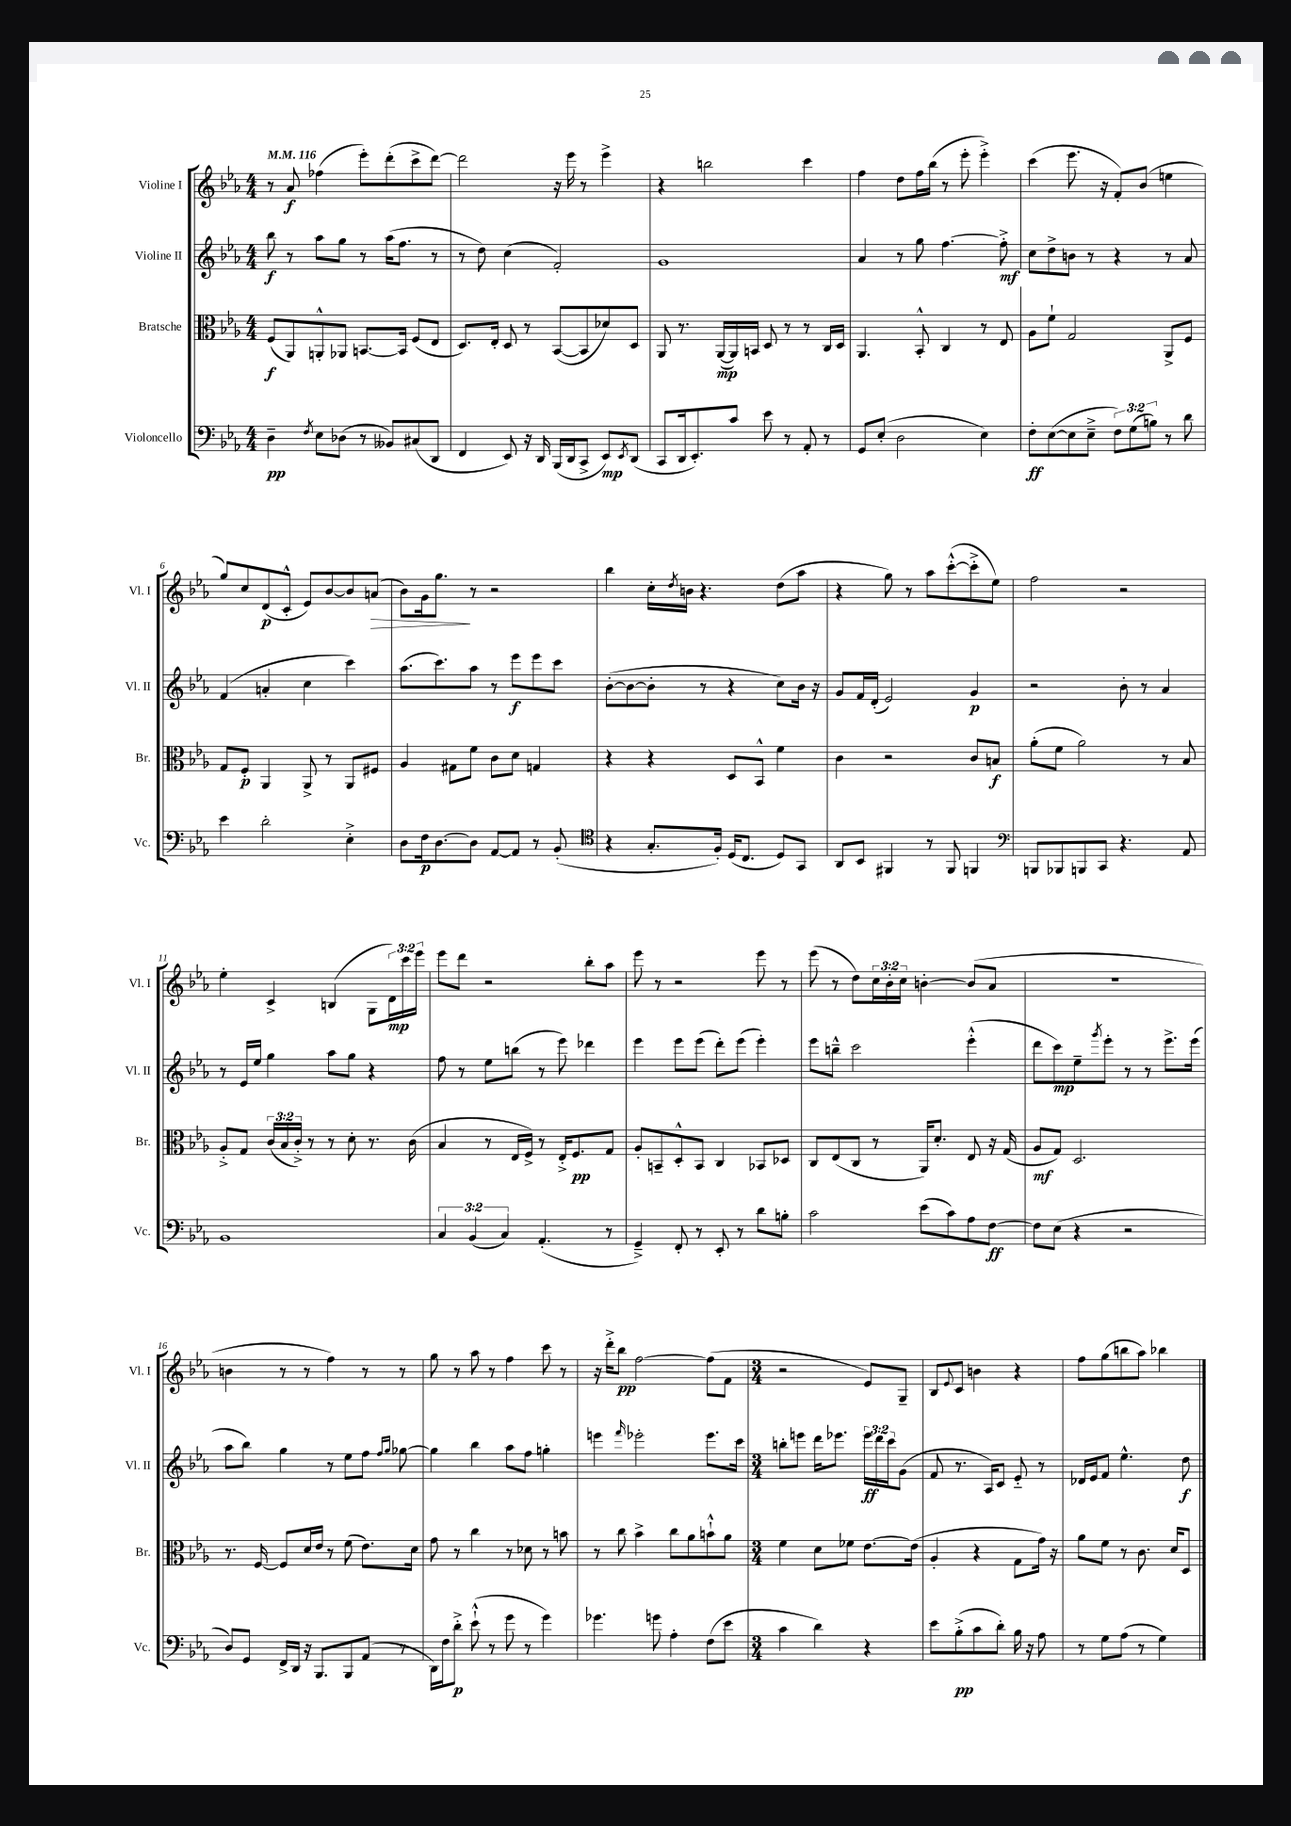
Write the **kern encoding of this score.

**kern	**kern	**kern	**kern
*staff4	*staff3	*staff2	*staff1
*clefF4	*clefC3	*clefG2	*clefG2
*k[b-e-a-]	*k[b-e-a-]	*k[b-e-a-]	*k[b-e-a-]
*M4/4	*M4/4	*M4/4	*M4/4
*MM116	*MM116	*MM116	*MM116
4D~\	(8F/L	8bb-\	8r
.	8AA-/)	8r	8a-/
8qF/	.	.	.
8E-\L	8AA'^^/	8aa-\L	(4ff-\
(8D-\J	8AA-/J	8gg\J	.
8r	[8.BB/L	8r	8eee-'\L)
8BB--/L)	.	(16aa-\LK	(8ddd'\
.	16BB/]Jk	8.ff\J	.
(8C#/	(8F/L	.	8ccc^\
8DD/J	8E-/J	8r	[8ddd\J)
=	=	=	=
4FF/	8.D/L)	8r	2ddd\]
.	.	8dd\)	.
.	16E-'/Jk	.	.
8EE-/)	8D/	(4cc\	.
16r	8r	.	.
16DD/	.	.	.
(16BBB-/LL	([8BB-/L	2f'/)	16r
16DD/J	.	.	16eee-\
8CC^/J	8BB-/]	.	8r
8EE-/L)	8d-/)	.	4eee-^\
8qEE-/	.	.	.
(8DD/J	8D/J	.	.
=	=	=	=
8CC/L	8AA-/	1g	4r
16DD/k	8.r	.	.
8.EE-'/)	.	.	.
.	.	.	2bb\
.	([16AA-/LL	.	.
8c/J	16AA-/])	.	.
.	16BB/JJ	.	.
8e-\	8D/	.	.
8r	8r	.	.
8AA-'/	8r	.	4ccc\
8r	16C/LL	.	.
.	16D/JJ	.	.
=	=	=	=
8GG/L	4.AA-/	4a-/	4ff\
(8E-'/J	.	.	.
2D\	.	8r	8dd\L
.	8BB-'^^/	8gg\	16ff\L
.	.	.	(16bb-\JJ
.	4C/	[4.ff\	8r
.	.	.	8eee-'\
4E-\)	8r	.	4eee-'^\)
.	8E-/	8ff'^\]	.
=	=	=	=
8F'\L	8A-\L	8cc\L	(4ccc\
([8E-\	8f`\J	8dd^\	.
8E-\]	2G/	8b\J	8.eee-\
8E-~^\J	.	8r	.
.	.	.	16r
12F\L)	.	4r	8f'/L)
(12G\	.	.	.
.	.	.	(8b-/J
12B\J)	.	.	.
8r	8AA-^/L	8r	4ee\
8d\	8F/J	8a-/	.
=	=	=	=
4e-\	8G/L	(4f/	8gg/L)
.	8F'/J	.	8cc/
2d'\	4AA-/	4a'/	(8d/
.	.	.	8c'^^/J
.	8AA-^/	4cc\	8e-/L)
.	8r	.	[8b-/
4E-'^\	8AA-/L	4ccc\)	8b-/]
.	8F#/J	.	(8a/J
=	=	=	=
8D\L	4A-/	(8.aa-\L	8b-\L)
16F\k	.	.	16g\k
[8.D\	.	8.ccc\)	8.gg\J
.	8G#\L	.	.
8D\]J	8f\J	8aa-\J	8r
[8AA-/L	8c\L	8r	2r
8AA-/]J	8d\J	8eee-\L	.
8r	4G/	8eee-\	.
(8BB-'/	.	8ccc\J	.
=	=	=	=
*clefC4	*	*	*
4r	4r	([8b-'\L	4bb-\
.	.	8b-\_	.
8.G'/L	4r	8b-'\]J	16cc'\LL
.	.	.	8qdd/
.	.	.	16b\JJ
.	.	8r	4.r
16F'/Jk)	.	.	.
(16D/LK	8D/L	4r	.
8.C/J	.	.	.
.	8BB-^^/J	.	.
8D/L)	4f\	8cc\L)	(8dd\L
8GG/J	.	16b-\Jk	8aa-\J
.	.	16r	.
=	=	=	=
8AA-/L	4c\	8g/L	4r
8BB-/J	.	16f/L	.
.	.	(16d'/JJ	.
4FF#/	2r	2e-/)	8gg\)
.	.	.	8r
8r	.	.	8aa-\L
8FF#/	.	.	([8ccc'^^\
4FF/	8c/L	4g/	8ccc'^\]
.	8B/J	.	8ee-\J)
=	=	=	=
*clefF4	*	*	*
8BBB/L	(8a-'\L	2r	2ff\
8BBB-/	8f\J	.	.
8BBB/	2a-\)	.	.
8CC/J	.	.	.
4.r	.	8b-'\	2r
.	.	8r	.
.	8r	4a-/	.
8AA-/	8B-/	.	.
=	=	=	=
1BB-	8A-'^/L	8r	4ee-'\
.	8G/J	16e-/LL	.
.	.	16ee-/JJ	.
.	(24c/LL	4gg\	4c^/
.	24B-/	.	.
.	24c'^/JJ)	.	.
.	8r	.	.
.	8r	8aa-\L	(4B/
.	8d'\	8gg\J	.
.	8.r	4r	8G\L
.	.	.	24d\L)
.	.	.	24ccc\
.	(16c\	.	.
.	.	.	24eee-\JJ
=	=	=	=
6C/	4B-/	8ff\	8eee-\L
.	.	8r	8ddd\J
(6BB-/	.	.	.
.	8r	8ee-\L	2r
6C/)	.	.	.
.	16E-/LL	(8bb\J	.
.	16F^/JJ)	.	.
(4.AA-'/	8r	8r	.
.	16E-'^/LK	8eee-\)	.
.	8.F/	.	.
.	.	4ddd-\	8bb-'\L
8r	8G/J	.	8aa-\J
=	=	=	=
4GG~^/)	8A-'/L	4eee-\	8eee-\
.	8BB~/	.	8r
8FF'/	8D'^^/	8eee-\L	2r
8r	8BB/J	(8eee-\J	.
8EE-'/	4C/	8ddd'\L)	.
8r	.	(8eee-\J	.
8d\L	8BB-/L	4eee-'\)	8eee-\
8B'\J	8D-/J	.	8r
=	=	=	=
2c\	8C/L	8eee-\L	(8eee-\
.	(8E-/	8bb~^^\J	8r
.	8C/J	2ccc\	8dd\L)
.	8r	.	24cc\L
.	.	.	24b-'\
.	.	.	24cc\JJ
(8e-\L	16AA-/LK)	.	[4b'\
.	8.d'/J	.	.
8c\)	.	.	.
8A-\	8E-/	(4eee-'^^\	(8b/]L
[8F\J	16r	.	8a-/J
.	(16G/	.	.
=	=	=	=
8F\]L	8A-/L	8ddd\L	1r
(8E-\J	8G/J)	8ccc\)	.
4r	2.D/	8ee-~\	.
.	.	8qggg/	.
.	.	8eee-'\J	.
2r	.	8r	.
.	.	8r	.
.	.	8.eee-^\L	.
.	.	(16eee-\Jk	.
=	=	=	=
8D/L)	8.r	8aa-\L	4b\
8GG/J	.	8bb-\J)	.
.	[16F/	.	.
16FF^/LL	8F/]L	4gg\	8r
16DD/JJ	.	.	.
16r	16d/L	.	8r
8.BBB-/L	16e-/JJ	.	.
.	8r	8r	4ff\)
8BBB-/	(8f\	8ee-\L	.
(8AA-/J	8.e-\L)	8ff\J	8r
.	.	16qqff/LL	.
.	.	16qqgg/JJ	.
8r	.	[8gg-\	8r
.	16d\Jk	.	.
=	=	=	=
16DD\LL)	8g\	4gg-\]	8gg\
16F\J	.	.	.
8d'^\J	8r	.	8r
(8e-`^^\	4cc\	4bb-\	8aa-\
8r	.	.	8r
8g\	8r	8aa-\L	4ff\
8r	8d-\	8ff\J	.
4g\)	8r	4gg'\	8ccc\
.	8b\	.	8r
=	=	=	=
4.g-\	8r	4eee\	16r
.	.	.	16ddd'^\LK
.	8cc\	.	8bb-\J
.	.	16qqfff/	.
.	4b-^\	2eee-'\	[2ff\
8g\	.	.	.
4A-'\	8cc\L	.	.
.	8a-\	.	.
(8F\L	8b`^^\	8.eee-\L	(8ff\]L
8e-\J	8a-\J	.	8f\J
.	.	16ccc\Jk	.
=	=	=	=
*M3/4	*M3/4	*M3/4	*M3/4
4c\	4f\	8bb'\L	2r
.	.	8eee\J	.
4d\)	8d\L	16ddd\LK	.
.	.	8.eee-\J	.
.	8f-\J	.	.
4r	[8.e-\L	24eee-\LL	8e-/L)
.	.	24ddd\	.
.	.	24ccc\J	.
.	.	(8g\J	8G~/J
.	(16e-\]Jk	.	.
=	=	=	=
8e-\L	4A-'/	8f/	8B-/L
.	.	.	8qqe-/
(8B-'^\	.	8.r	8c/J
8c\	4r	.	4b\
.	.	16A-/LK)	.
8d'\J)	.	8c/J	.
16B-\	8G\L	8e-'~/	4r
16r	.	.	.
8A-\	16g\Jk)	8r	.
.	16r	.	.
=	=	=	=
8r	8a-\L	16d-/LL	8ff\L
.	.	16e-/J	.
8G\L	8f\J	8f/J	(8gg\
(8A-\J	8r	4.ee-^^\	8bb\
8r	8.c\	.	8aa-\J)
4G\)	.	.	4bb-\
.	16d/LK	.	.
.	8D/J	8dd\	.
==	==	==	==
*-	*-	*-	*-
